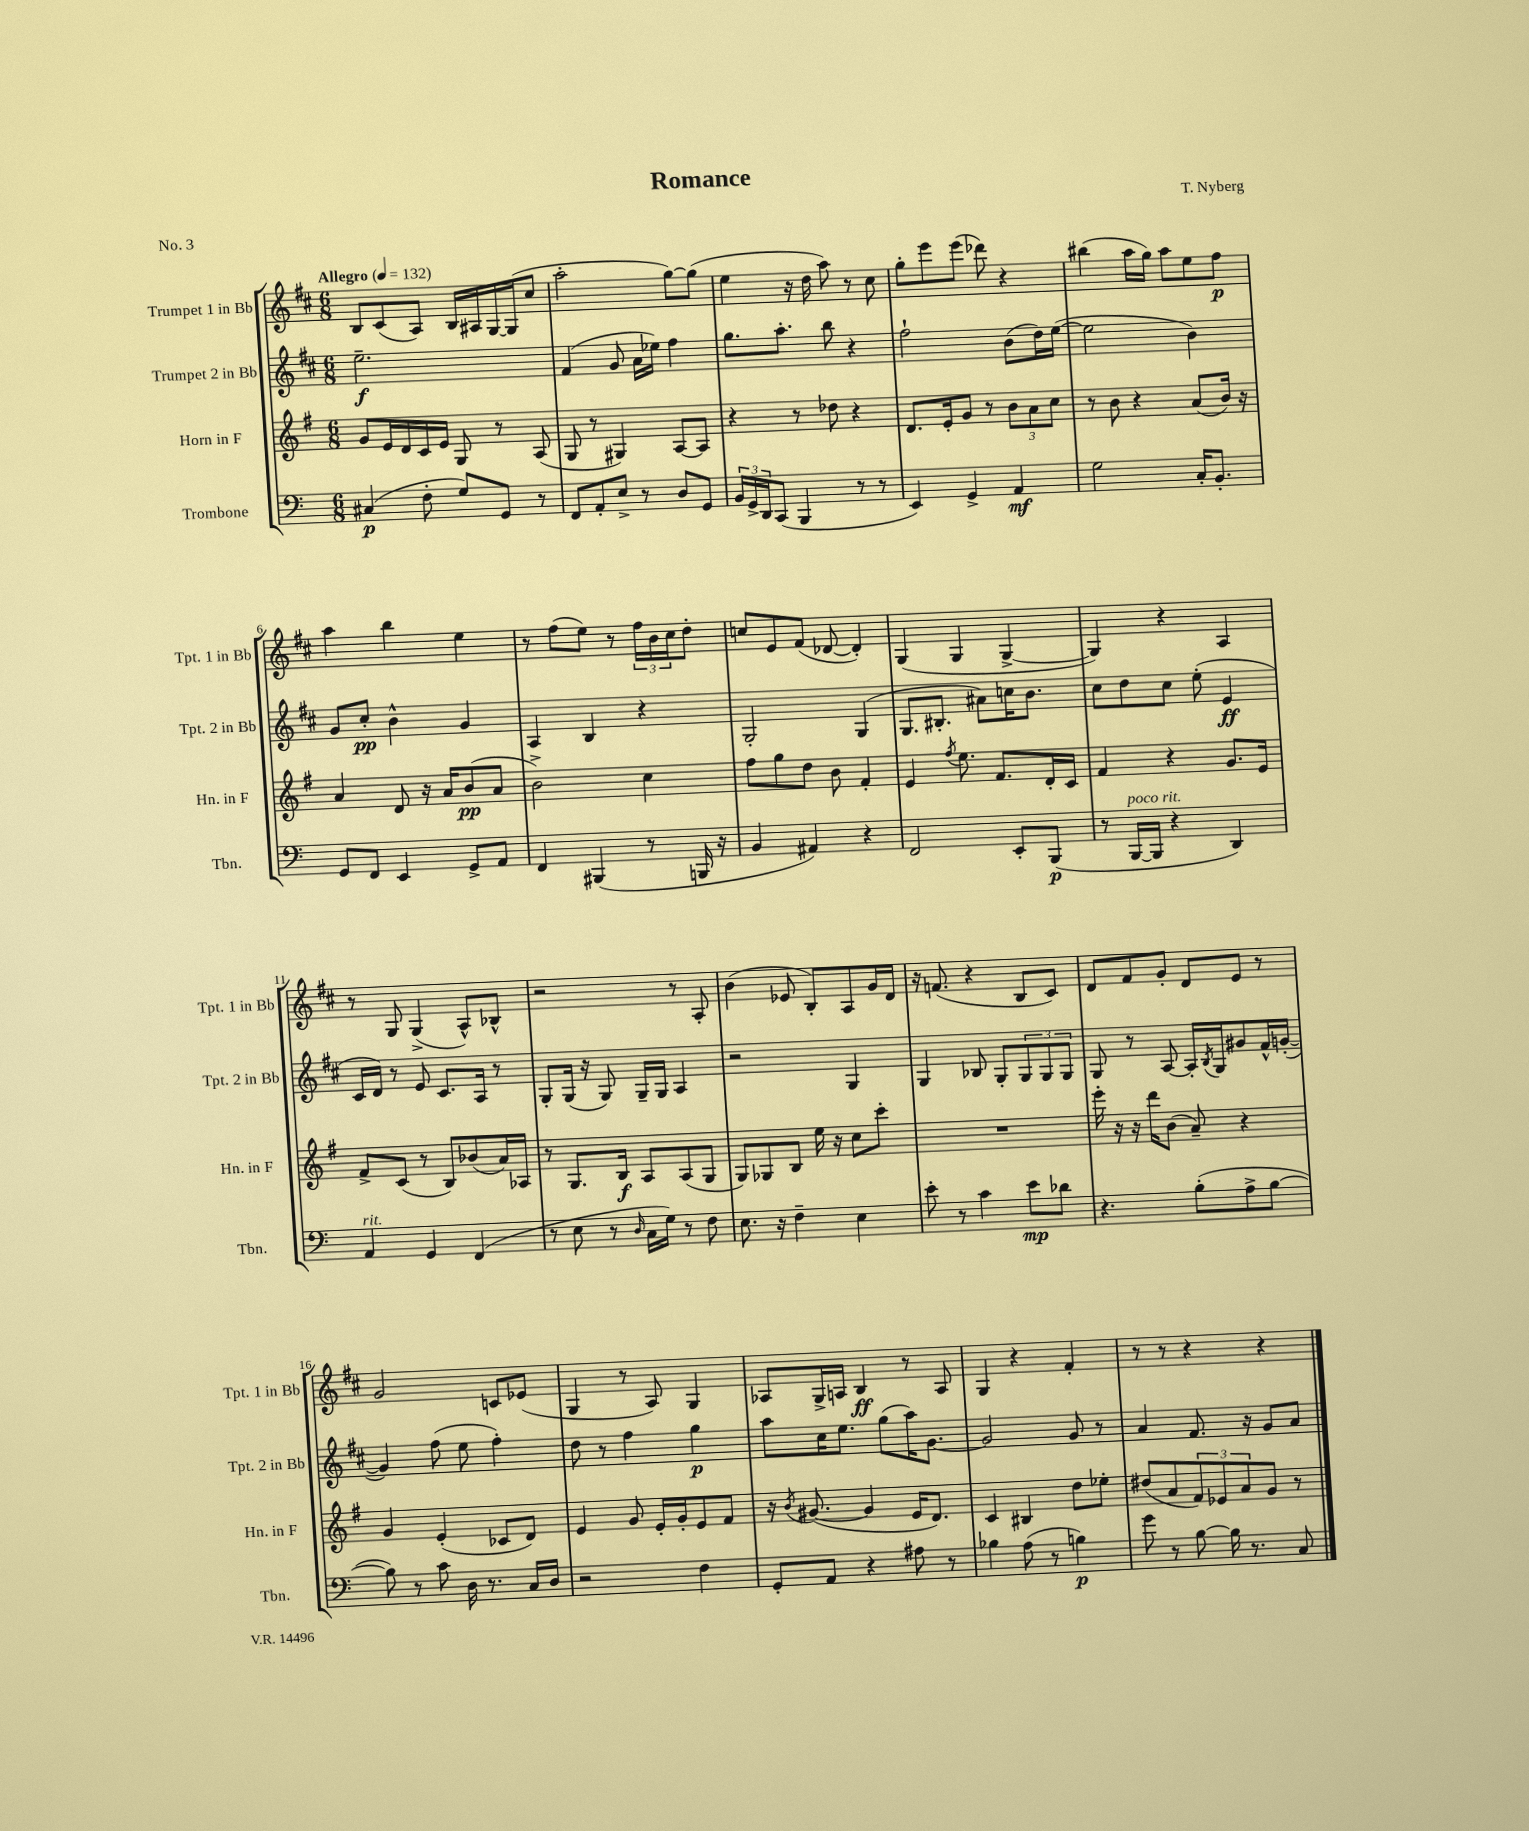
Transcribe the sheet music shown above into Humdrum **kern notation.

**kern	**kern	**kern	**kern
*staff4	*staff3	*staff2	*staff1
*clefF4	*clefG2	*clefG2	*clefG2
*k[]	*k[f#]	*k[f#c#]	*k[f#c#]
*M6/8	*M6/8	*M6/8	*M6/8
*MM132	*MM132	*MM132	*MM132
(4C#	8g	2.ee~	8B
.	16e	.	(8c#
.	16d	.	.
8F'	16c	.	8A)
.	16e	.	.
8G)	8G	.	16B
.	.	.	16A#
8GG	8r	.	[16G
.	.	.	(16G]
8r	(8A	.	8cc#
=	=	=	=
8FF	8G	(4f#	2aa'
8AA'	8r	.	.
8E^	4G#)	8g	.
8r	.	16a	.
.	.	16ee-)	.
8D	[8A	4ff#	[8gg)
8GG	8A]	.	(8gg]
=	=	=	=
24BB	4r	8.gg	4ee
24GG^	.	.	.
24DD	.	.	.
(8CC	.	.	.
.	.	8.aa'	.
4BBB	8r	.	16r
.	.	.	16dd
.	8dd-	8bb	8aa)
8r	4r	4r	8r
8r	.	.	8cc#
=	=	=	=
4EE)	8.d	2ff#`	8gg'
.	.	.	8eee
.	16e'	.	.
4GG^	8g	.	(8eee
.	8r	.	8ddd-)
4AA	12b	(8b	4r
.	12a	.	.
.	.	16dd)	.
.	12cc	.	.
.	.	([16ee	.
=	=	=	=
2G	8r	2ee]	(4bb#
.	8b	.	.
.	4r	.	16aa
.	.	.	16gg)
.	.	.	8aa
16C'	(8a	4b)	8ee
8.BB'	.	.	.
.	16b)	.	8ff#
.	16r	.	.
=	=	=	=
8GG	4a	8g	4aa
8FF	.	8cc#'	.
4EE	8d	4b^^	4bb
.	16r	.	.
.	16a	.	.
8GG^	(8b	4g	4ee
8AA	8a	.	.
=	=	=	=
4FF	2b^)	4A	8r
.	.	.	(8ff#
(4BBB#	.	4B	8ee)
.	.	.	8r
8r	4cc	4r	24ff#
.	.	.	24b
.	.	.	24cc#
16BBB	.	.	8dd'
16r	.	.	.
=	=	=	=
4BB	8ff#	2G'	8cc
.	8gg	.	8e
4AA#)	8dd	.	(8f#
.	8b	.	[8d-
4r	4f#'	(4G	4d-'])
=	=	=	=
2FF	4e	8.G	(4G
.	.	8.B#'	.
.	8qff#	.	.
.	8.ee	.	4G
.	.	8a#)	.
.	8.f#	.	.
8EE'	.	16cc	[4G^
.	.	8.b	.
(8BBB	16d'	.	.
.	16c	.	.
=	=	=	=
8r	4f#	8cc#	4G])
[16BBB	.	8dd	.
16BBB]	.	.	.
4r	4r	8cc#	4r
.	.	(8ee'	.
4DD)	8.g	4e	4A
.	16e	.	.
=	=	=	=
4AA	8f#^	16c#	8r
.	.	16d)	.
.	(8c	8r	8G
4GG	8r	8e	(4G^
.	8B)	8.c#	.
(4FF	(8b-	.	8A^^)
.	.	16A	.
.	16a)	8r	8B-^^
.	16A-	.	.
=	=	=	=
8r	8r	8G'	2r
8E	8.G	(16G	.
.	.	16r	.
8r	.	8G)	.
.	16B	.	.
16qqD	.	.	.
16C	8A	16G~	.
16G)	.	16G	.
8r	(8A	4A	8r
8F	8G	.	8A'
=	=	=	=
8.E	8G)	2r	(4b
.	8G-	.	.
16r	.	.	.
4F~	8B	.	8e-
.	16ee	.	8B')
.	16r	.	.
4E	8cc	4G	8A
.	8ccc'	.	16g
.	.	.	16d
=	=	=	=
8e'	2.r	4G	16r
.	.	.	(8.f
8r	.	.	.
4c	.	8B-	4r
.	.	8G'	.
8e	.	12G	8B
.	.	12G	.
8d-	.	.	8c#)
.	.	12G	.
=	=	=	=
4.r	16eee'	8G	8d
.	16r	.	.
.	16r	8r	8f#
.	16ddd	.	.
.	(8b	[8A	8g'
(8B'	8a~)	16A']	8d
.	.	8qB	.
.	.	16G	.
8A^	4r	8g#	8e
[8B	.	16f#^^	8r
.	.	([16g'	.
=	=	=	=
8B])	4g	4g])	2g
8r	.	.	.
8c	(4e'	(8ff#	.
16D	.	8ee	.
8.r	.	.	.
.	8c-	4ff#')	8c
16C	8d)	.	(8e-
16D	.	.	.
=	=	=	=
2r	4e	8dd	4G
.	.	8r	.
.	8g	4ff#	8r
.	16e'	.	8A)
.	16g'	.	.
4F	8e	4gg	4G
.	8f#	.	.
=	=	=	=
8GG'	16r	8aa	8A-
.	8qb	.	.
.	([8.g#	.	.
8AA	.	16cc#	16G^
.	.	8.ee	16A
4r	4g#]	.	4B
.	.	(8gg	.
8A#	16e	16aa)	8r
.	8.d)	[8.g	.
8r	.	.	8A
=	=	=	=
4B-	4c	2g]	4G
(8A	4B#	.	4r
8r	.	.	.
4B)	8dd	8g	4f#'
.	8ee-'	8r	.
=	=	=	=
8g	(8dd#	4a	8r
8r	8a	.	8r
[8B	12f#)	8.f#	4r
.	12e-	.	.
16B]	.	.	.
.	12a	.	.
8.r	.	16r	.
.	8g	8g	4r
8C	8r	8a	.
==	==	==	==
*-	*-	*-	*-
